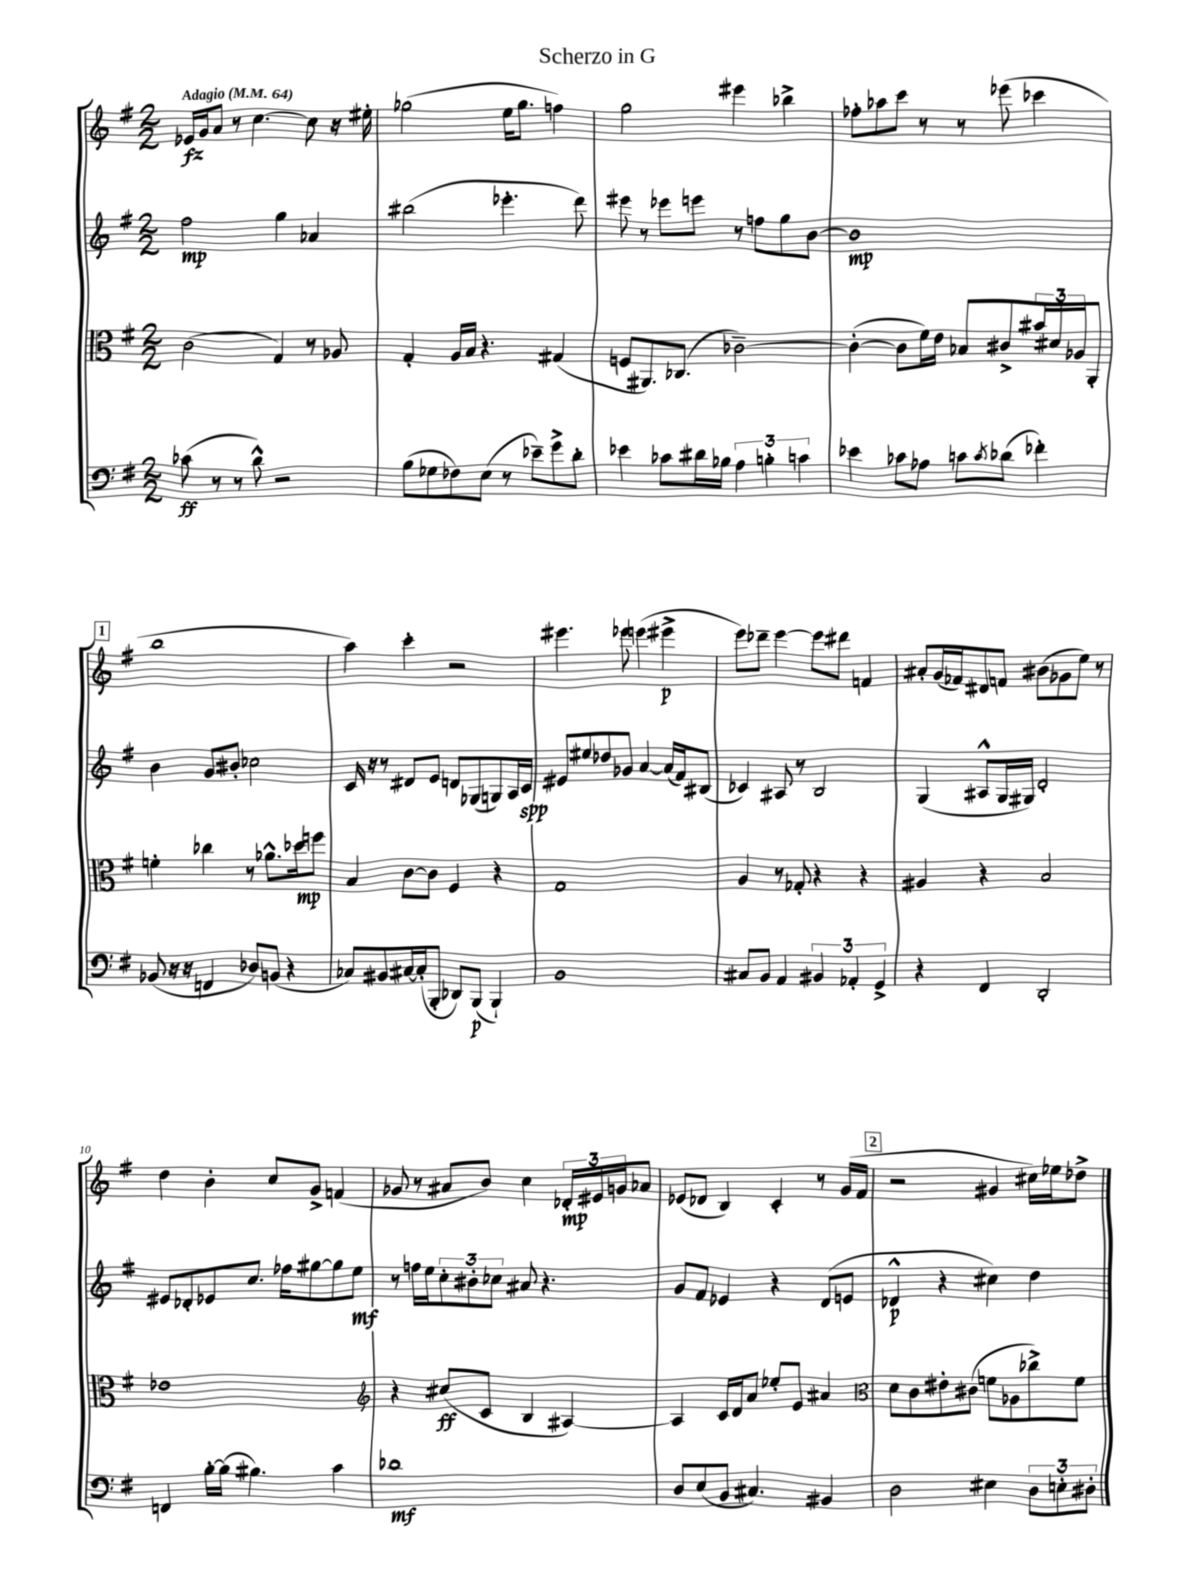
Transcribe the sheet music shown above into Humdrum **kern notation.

**kern	**dynam	**kern	**dynam	**kern	**dynam	**kern	**dynam
*part4	*part4	*part3	*part3	*part2	*part2	*part1	*part1
*staff4	*staff4	*staff3	*staff3	*staff2	*staff2	*staff1	*staff1
*clefF4	*	*clefC3	*	*clefG2	*	*clefG2	*
*k[f#]	*	*k[f#]	*	*k[f#]	*	*k[f#]	*
*M2/2	*	*M2/2	*	*M2/2	*	*M2/2	*
*MM64	*	*MM64	*	*MM64	*	*MM64	*
=1	=1	=1	=1	=1	=1	=1	=1
!	!	!	!	!	!	!LO:TX:a:B:t=Adagio	!
(8c-X\	ff	(2c\	.	2ff#\	mp	16e-X/LL	fz
.	.	.	.	.	.	16g/J	.
8r	.	.	.	.	.	8a/J	.
8r	.	.	.	.	.	8r	.
8d^^\)	.	.	.	.	.	[4.cc\	.
2r	.	4G/)	.	4gg\	.	.	.
.	.	8r	.	4a-X/	.	8cc\]	.
.	.	8A-X/	.	.	.	16r	.
.	.	.	.	.	.	16ee#X'\	.
=2	=2	=2	=2	=2	=2	=2	=2
(8B\L	.	4G'/	.	(2bb#X\	.	(2gg-X\	.
8G-X\	.	.	.	.	.	.	.
8F-X\)	.	16A/LL	.	.	.	.	.
.	.	16B/JJ	.	.	.	.	.
(8E\J	.	4.r	.	.	.	.	.
8r	.	.	.	4.eee-X'\	.	16ee\KL	.
.	.	.	.	.	.	8.gg-\J	.
8e-X~\L)	.	.	.	.	.	.	.
8g^\	.	(4G#X/	.	.	.	4ffn\)	.
8d'\J	.	.	.	8ddd\)	.	.	.
=3	=3	=3	=3	=3	=3	=3	=3
4e-X\	.	8Fn/L	.	8eee#X\	.	2gg\	.
.	.	8.AA#X/)	.	8r	.	.	.
8c-X\L	.	.	.	8eee-X\L	.	.	.
.	.	(8.C-X/J	.	.	.	.	.
16d#X\L	.	.	.	8eeen\J	.	.	.
16B-X\JJ	.	.	.	.	.	.	.
6A\	.	[2c-X~\)	.	8r	.	4eee#X\	.
.	.	.	.	8ffn\L	.	.	.
6Bn'\	.	.	.	.	.	.	.
.	.	.	.	8gg\	.	4bb-X^\	.
6cn\	.	.	.	.	.	.	.
.	.	.	.	[8b\J	.	.	.
=4	=4	=4	=4	=4	=4	=4	=4
4e-X\	.	(4c-'\_	.	1b]	mp	8ff-X'\L	.
.	.	.	.	.	.	8aa-X\	.
8c-X\L	.	8c-\L]	.	.	.	8ccc\J	.
8A-X\J	.	16f#\L)	.	.	.	8r	.
.	.	16e\JJ	.	.	.	.	.
8cn\L	.	8B-X/L	.	.	.	8r	.
8qc/	.	.	.	.	.	.	.
(8d-X\J	.	8c#X^/	.	.	.	(8eee-X\	.
4f-X'\)	.	24b#X/L	.	.	.	4ccc-X\	.
.	.	24d#X/	.	.	.	.	.
.	.	24A-X/J	.	.	.	.	.
.	.	8AA'/J	.	.	.	.	.
!!LO:LB:g=z
!!LO:REH:place=s1:t=1
=5	=5	=5	=5	=5	=5	=5	=5
(8BB-X/	.	4fn'\	.	4b\	.	1bb	.
16r	.	.	.	.	.	.	.
16r	.	.	.	.	.	.	.
4FFn/	.	4cc-X\	.	8g/L	.	.	.
.	.	.	.	8b#X'/J	.	.	.
8D-X/L)	.	8r	.	2cc-X\	.	.	.
(8BBn/J	.	8.a-X^^\L	.	.	.	.	.
4r	.	.	.	.	.	.	.
.	.	16dd-X\k	mp	.	.	.	.
.	.	8ffn\J	.	.	.	.	.
=6	=6	=6	=6	=6	=6	=6	=6
8C-X/L)	.	4B/	.	16c/	.	4aa\)	.
.	.	.	.	16r	.	.	.
8BB#X/	.	.	.	8r	.	.	.
[16C#X/L	.	[8c\L	.	8d#X/L	.	4ccc'\	.
(16C#'/J]	.	.	.	.	.	.	.
8BBB'/J	.	8c\J]	.	8e/J	.	.	.
8DD-X/L)	.	4F#/	.	8dn/L	.	2r	.
(8BBB/J	p	.	.	(8G-X/	.	.	.
4BBB`/)	.	4r	.	8Gn/)	.	.	.
.	.	.	.	16A/L	.	.	.
.	.	.	.	16c/JJ	spp	.	.
=7	=7	=7	=7	=7	=7	=7	=7
1BB	.	1G	.	8e#X/L	.	4.eee#X\	.
.	.	.	.	8ee#X/	.	.	.
.	.	.	.	8dd-X/	.	.	.
.	.	.	.	8g-X/J	.	8eee-X\	.
.	.	.	.	[4a/	.	(4eeen\	.
.	.	.	.	(16a/LL]	.	4eee#X^\	p
.	.	.	.	16f#/J)	.	.	.
.	.	.	.	(8B#X/J	.	.	.
=8	=8	=8	=8	=8	=8	=8	=8
8C#X/L	.	4A/	.	4c-X/)	.	8eee\L)	.
8BB/J	.	.	.	.	.	8ddd-X~\J	.
4AA/	.	8r	.	8A#X/	.	[4eee\	.
.	.	8G-X'/	.	8r	.	.	.
6BB#X/	.	4r	.	2B/	.	8eee\L]	.
.	.	.	.	.	.	8ddd#X\J	.
6AA-X'/	.	.	.	.	.	.	.
.	.	4r	.	.	.	4fn/	.
6GG^/	.	.	.	.	.	.	.
=9	=9	=9	=9	=9	=9	=9	=9
4r	.	4A#X/	.	(4G/	.	8a#X'/L	.
.	.	.	.	.	.	(16g/L	.
.	.	.	.	.	.	16f-X/J)	.
4FF#/	.	4r	.	8A#X^^/L	.	8d#X/	.
.	.	.	.	16G/L	.	8fn/J	.
.	.	.	.	16G#X/JJ)	.	.	.
2DD'/	.	2B/	.	2d'/	.	(8b#X\L	.
.	.	.	.	.	.	8g-X\	.
.	.	.	.	.	.	8ee\J)	.
.	.	.	.	.	.	8r	.
!!LO:LB:g=z
=10	=10	=10	=10	=10	=10	=10	=10
4FFn/	.	1e-X	.	8e#X/L	.	4dd\	.
.	.	.	.	8d-X'/	.	.	.
[16B'\LL	.	.	.	8e-X/	.	4b'\	.
(16B\JJ]	.	.	.	.	.	.	.
4.B#X\)	.	.	.	8.cc/J	.	.	.
.	.	.	.	.	.	8cc/L	.
.	.	.	.	16ff-X\KL	.	.	.
.	.	.	.	[8gg#X\	.	8g^/J	.
4c\	.	.	.	8gg#\]	.	(4fn/	.
.	.	.	.	8ee\J	mf	.	.
=11	=11	=11	=11	=11	=11	=11	=11
*	*	*clefG2	*	*	*	*	*
1d-X	mf	4r	.	8r	.	8g-X/	.
.	.	.	.	16ffn\LL	.	8r	.
.	.	.	.	16ee\J	.	.	.
.	.	(8cc#X/L	ff	12cc'\	.	8a#X/L	.
.	.	.	.	12b#X'\	.	.	.
.	.	8c/J	.	.	.	8b/J)	.
.	.	.	.	12cc-X\J	.	.	.
.	.	4B/	.	8a#X/	.	4cc\	.
.	.	.	.	4.r	.	.	.
.	.	[4A#X/)	.	.	.	24d-X'/LL	mp
.	.	.	.	.	.	24e#X/	.
.	.	.	.	.	.	24gn/J	.
.	.	.	.	.	.	8a-X/J	.
=12	=12	=12	=12	=12	=12	=12	=12
8D/L	.	4A#/]	.	8g/L	.	(8e-X/L	.
(8E/	.	.	.	8f#/J	.	8d-X/J	.
8BB/J	.	16c/LL	.	4e-X/	.	4B/)	.
.	.	16d/J	.	.	.	.	.
4.C#X/)	.	8a/J	.	.	.	.	.
.	.	8ee-X'/L	.	4r	.	4c'/	.
.	.	8e/J	.	.	.	.	.
4BB#X/	.	4a#X/	.	(8d/L	.	8r	.
.	.	.	.	8en/J	.	(16g/LL	.
.	.	.	.	.	.	16f#/JJ	.
!!LO:REH:place=s1:t=2
=13	=13	=13	=13	=13	=13	=13	=13
*	*	*clefC3	*	*	*	*	*
2D\	.	8d\L	.	4d-X^^/	p	2r	.
.	.	8c\	.	.	.	.	.
.	.	8e#X'\	.	4r	.	.	.
.	.	(8c#X\J	.	.	.	.	.
4E#X\	.	8fn\L	.	4cc#X\)	.	4g#X/	.
.	.	8A-X\	.	.	.	.	.
12D\L	.	8cc-X^\)	.	4dd\	.	16cc#X\LL)	.
.	.	.	.	.	.	16ee-X\J	.
12En'\	.	.	.	.	.	.	.
.	.	8f\J	.	.	.	8dd-X^\J	.
12D#X'\J	.	.	.	.	.	.	.
==	==	==	==	==	==	==	==
*-	*-	*-	*-	*-	*-	*-	*-
